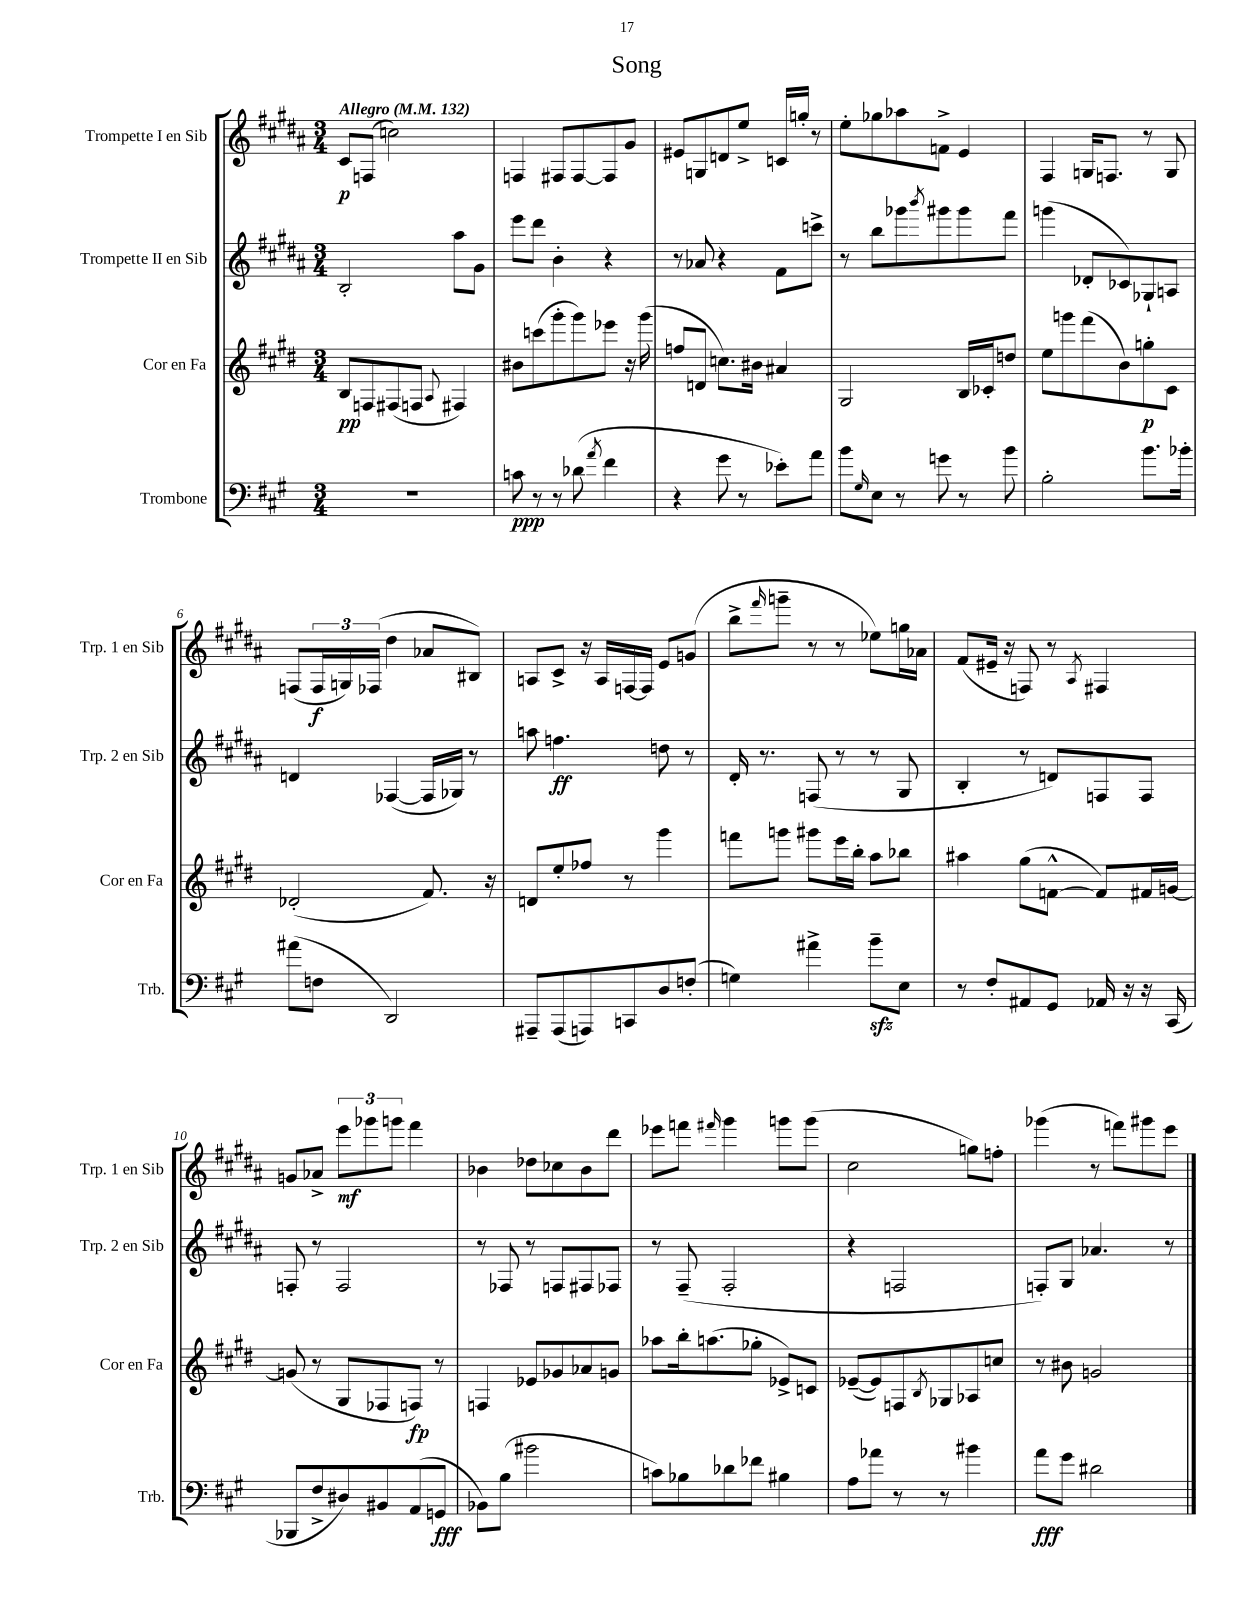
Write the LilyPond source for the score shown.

\header { title = "Song" }
<<
\new StaffGroup <<
\new Staff = "s0" \with { instrumentName = "Trompette I en Sib" shortInstrumentName = "Trp. 1 en Sib" } {
    \clef treble \key b \major \numericTimeSignature \time 3/4 \tempo "Allegro" 4 = 132
    cis'8\p f8( c''2) |
    f4 fis8 fis8~ fis8 gis'8 |
    eis'8 g8 d'8 e''8-> c'16 g''16-. r8 |
    e''8-. ges''8 aes''8 f'8-> e'4 |
    fis4 g16 f8. r8 g8 |
    f8( \tuplet 3/2 { f16\f g16) fes16( } dis''4 aes'8 bis8) |
    a8 cis'8-> r16 a16 f16~ f16 e'8 g'8( |
    b''8-> \grace { fis'''16 } g'''8-- r8 r8 ees''8) g''16 aes'16 |
    fis'8( eis'16-- r16 f8) r8 \acciaccatura { ais8 } fis4 |
    g'8 aes'8-> \tuplet 3/2 { e'''8\mf ges'''8 g'''8 } fis'''4 |
    bes'4 des''8 ces''8 bes'8 dis'''8 |
    ees'''8 f'''8 \grace { fis'''16 } gis'''4 g'''8 g'''8( |
    cis''2 g''8) f''8-. |
    ges'''4( r8 f'''8) gis'''8 e'''8 \bar "|." |
}
\new Staff = "s1" \with { instrumentName = "Trompette II en Sib" shortInstrumentName = "Trp. 2 en Sib" } {
    \clef treble \key b \major \numericTimeSignature \time 3/4
    b2-. ais''8 gis'8 |
    e'''8 dis'''8 b'4-. r4 |
    r8 aes'8 r4 fis'8 c'''8-> |
    r8 b''8 ges'''8 \acciaccatura { b'''8 } gis'''8 gis'''8 fis'''8 |
    g'''4( des'8-. ces'8) ges8-! a8 |
    d'4 fes4~( fes16 ges16) r8 |
    a''8 f''4.\ff d''8 r8 |
    dis'16-. r8. f8( r8 r8 gis8 |
    b4-. r8 d'8) f8 f8 |
    f8-. r8 f2 |
    r8 fes8 r8 f8 fis8 fes8 |
    r8 fis8--( fis2-. |
    r4 f2 |
    f8-.) gis8 aes'4. r8 \bar "|." |
}
\new Staff = "s2" \with { instrumentName = "Cor en Fa" shortInstrumentName = "Cor en Fa" } {
    \clef treble \key e \major \numericTimeSignature \time 3/4
    b8\pp f8 fis8( f8 \appoggiatura { a8 } fis4) |
    bis'8 c'''8( gis'''8-. gis'''8) ees'''8 r16 gis'''16( |
    f''8 d'8 c''8.) bis'16 ais'4 |
    gis2 b16 ces'16-. d''8 |
    e''8 g'''8 fis'''8( b'8) g''8-.\p cis'8 |
    des'2-.( fis'8.) r16 |
    d'8 e''8-. fes''8 r8 gis'''4 |
    f'''8 g'''8 gis'''8 e'''16 b''16-. a''8 bes''8 |
    ais''4 gis''8( f'8~-^ f'8) fis'16 g'16~ |
    g'8( r8 gis8 fes8 f8\fp) r8 |
    f4 ees'8 ges'8 aes'8 g'8 |
    aes''8 b''16-. a''8.( ges''8-. ees'8->) c'8 |
    ees'8~--( ees'8) f8 \acciaccatura { b8 } ges8 aes8 c''8 |
    r8 bis'8 g'2 \bar "|." |
}
\new Staff = "s3" \with { instrumentName = "Trombone" shortInstrumentName = "Trb." } {
    \clef bass \key a \major \numericTimeSignature \time 3/4
    R2. |
    c'8\ppp r8 r8 des'8( \acciaccatura { a'8 } fis'4 |
    r4 gis'8 r8 ees'8-.) a'8 |
    b'8 \grace { gis16 } e8 r8 g'8 r8 b'8 |
    b2-. b'8. bes'16-. |
    ais'8( f8 d,2) |
    ais,,8-- ais,,8( a,,8) c,8 d8 f8-.( |
    g4) ais'4-> b'8--\sfz e8 |
    r8 fis8-. ais,8 gis,8 aes,16 r16 r16 cis,16( |
    bes,,8 fis8-> dis8) bis,8 a,8( g,8\fff |
    bes,8) b8( bis'2 |
    c'8) bes8 des'8 fes'8 bis4 |
    a8 aes'8 r8 r8 bis'4 |
    a'8\fff gis'8 dis'2 \bar "|." |
}
>>
>>
